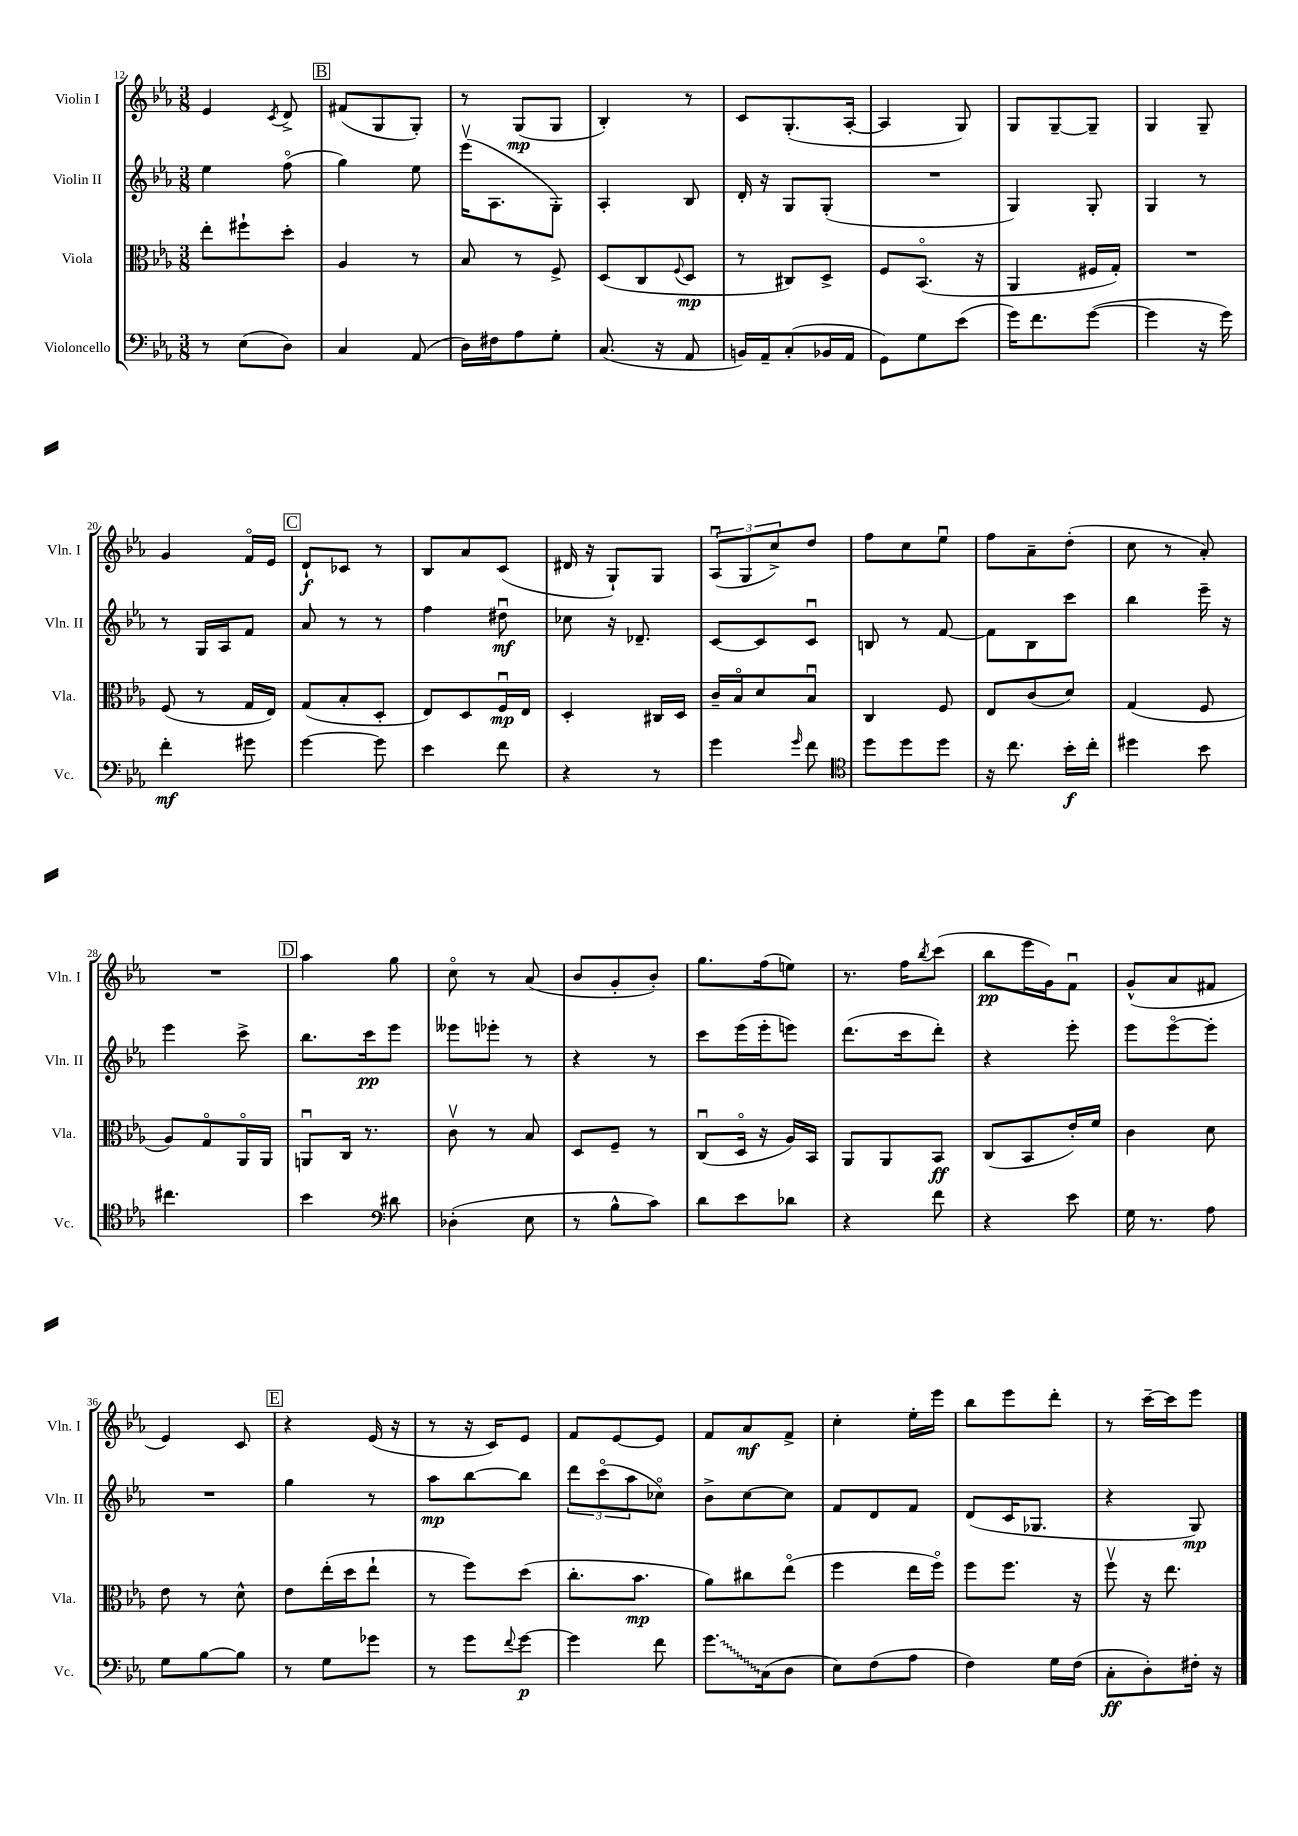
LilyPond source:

<<
\new StaffGroup <<
\new Staff = "s0" \with { instrumentName = "Violin I" shortInstrumentName = "Vln. I" } {
    \clef treble \key ees \major \numericTimeSignature \time 3/8
    ees'4 \acciaccatura { c'8 } d'8-> |
    \mark \markup { \box "B" } fis'8( g8 g8-.) |
    r8 g8\mp( g8 |
    bes4-.) r8 |
    c'8 g8.-.( aes16~-. |
    aes4 g8) |
    g8 g8~-- g8-- |
    g4 g8-- |
    g'4 f'16\flageolet ees'16 |
    \mark \markup { \box "C" } d'8-!\f ces'8 r8 |
    bes8 aes'8 c'8( |
    dis'16 r16 g8-!) g8 |
    \tuplet 3/2 { aes8\downbow( g8 c''8->) } d''8 |
    f''8 c''8 ees''8\downbow |
    f''8 aes'8-- d''8-.( |
    c''8 r8 aes'8-.) |
    R4. |
    \mark \markup { \box "D" } aes''4 g''8 |
    c''8\flageolet r8 aes'8( |
    bes'8 g'8-. bes'8-.) |
    g''8. f''16( e''8) |
    r8. f''16 \acciaccatura { bes''8 } c'''8( |
    bes''8\pp ees'''16 g'16) f'8\downbow |
    g'8-^( aes'8 fis'8 |
    ees'4) c'8 |
    \mark \markup { \box "E" } r4 ees'16( r16 |
    r8 r16 c'16) ees'8 |
    f'8 ees'8~ ees'8 |
    f'8 aes'8\mf f'8-> |
    c''4-. ees''16-. ees'''16 |
    bes''8 ees'''8 d'''8-. |
    r8 c'''16~-- c'''16 ees'''8 \bar "|." |
}
\new Staff = "s1" \with { instrumentName = "Violin II" shortInstrumentName = "Vln. II" } {
    \clef treble \key ees \major \numericTimeSignature \time 3/8
    ees''4 f''8\flageolet( |
    \mark \markup { \box "B" } g''4) ees''8 |
    ees'''16\upbow( aes8. g8-.) |
    aes4-. bes8 |
    d'16-. r16 g8 g8-.( |
    R4. |
    g4) g8-. |
    g4 r8 |
    r8 g16 aes16 f'8 |
    \mark \markup { \box "C" } aes'8 r8 r8 |
    f''4 dis''8\downbow\mf |
    ces''8 r16 des'8.-- |
    c'8~ c'8 c'8\downbow |
    b8 r8 f'8~ |
    f'8 bes8 c'''8 |
    bes''4 ees'''16-- r16 |
    ees'''4 c'''8-> |
    \mark \markup { \box "D" } bes''8. c'''16\pp ees'''8 |
    eeses'''8 ees'''8-. r8 |
    r4 r8 |
    c'''8 ees'''16( ees'''16-. e'''8) |
    d'''8.( c'''16 d'''8-.) |
    r4 ees'''8-. |
    ees'''8 ees'''8~\flageolet ees'''8-. |
    R4. |
    \mark \markup { \box "E" } g''4 r8 |
    aes''8\mp bes''8~ bes''8 |
    \tuplet 3/2 { d'''8 c'''8\flageolet( aes''8 } ces''8\flageolet) |
    bes'8-> c''8~ c''8 |
    f'8 d'8 f'8 |
    d'8( c'16 ges8. |
    r4 g8\mp) \bar "|." |
}
\new Staff = "s2" \with { instrumentName = "Viola" shortInstrumentName = "Vla." } {
    \clef alto \key ees \major \numericTimeSignature \time 3/8
    ees''8-. fis''8-! d''8-. |
    \mark \markup { \box "B" } aes4 r8 |
    bes8 r8 f8-> |
    d8( c8 \appoggiatura { f8 } d8\mp |
    r8 cis8) d8-> |
    f8 bes,8.\flageolet( r16 |
    aes,4 fis16 g16-.) |
    R4. |
    f8( r8 g16 ees16) |
    \mark \markup { \box "C" } g8( bes8-. d8-. |
    ees8) d8 f16\downbow\mp ees16 |
    d4-. cis16 d16 |
    c'16-- bes16\flageolet d'8 bes8\downbow |
    c4 f8 |
    ees8 c'8( d'8) |
    g4( f8 |
    aes8) g8\flageolet aes,16\flageolet aes,16 |
    \mark \markup { \box "D" } a,8\downbow c16 r8. |
    c'8\upbow r8 bes8 |
    d8 f8-- r8 |
    c8\downbow( d16\flageolet r16 aes16) bes,16 |
    aes,8 aes,8 bes,8\ff |
    c8( bes,8 ees'16-.) f'16 |
    c'4 d'8 |
    ees'8 r8 d'8-^ |
    \mark \markup { \box "E" } ees'8 ees''16-.( d''16 ees''8-! |
    r8 f''8) d''8( |
    c''8.-. bes'8.\mp |
    aes'8) cis''8 ees''8\flageolet( |
    f''4 ees''16 f''16\flageolet) |
    f''8 f''8. r16 |
    f''8\upbow r16 ees''8. \bar "|." |
}
\new Staff = "s3" \with { instrumentName = "Violoncello" shortInstrumentName = "Vc." } {
    \clef bass \key ees \major \numericTimeSignature \time 3/8
    r8 ees8( d8) |
    \mark \markup { \box "B" } c4 aes,8( |
    d16) fis16 aes8 g8-. |
    c8.( r16 aes,8 |
    b,16) aes,16-- c8-.( bes,16 aes,16 |
    g,8) g8 ees'8( |
    g'16) f'8. g'8~( |
    g'4 r16 g'16) |
    f'4-.\mf gis'8 |
    \mark \markup { \box "C" } g'4~ g'8 |
    ees'4 f'8 |
    r4 r8 |
    g'4 \grace { g'16 } f'8 |
    \clef tenor d''8 d''8 d''8 |
    r16 c''8. bes'16-.\f c''16-. |
    dis''4 bes'8 |
    cis''4. |
    \mark \markup { \box "D" } bes'4 \clef bass dis'8 |
    des4-.( ees8 |
    r8 bes8-^ c'8) |
    d'8 ees'8 des'8 |
    r4 f'8 |
    r4 ees'8 |
    g16 r8. aes8 |
    g8 bes8~ bes8 |
    \mark \markup { \box "E" } r8 g8 ges'8 |
    r8 g'8 \appoggiatura { f'8 } g'8~\p |
    g'4 f'8 |
    \once \override Glissando.style = #'zigzag g'8.\glissando c16( d8 |
    ees8) f8( aes8 |
    f4) g16 f16( |
    c8-.\ff d8-.) fis16-. r16 \bar "|." |
}
>>
>>
\layout { \context { \Score currentBarNumber = #12 } }
